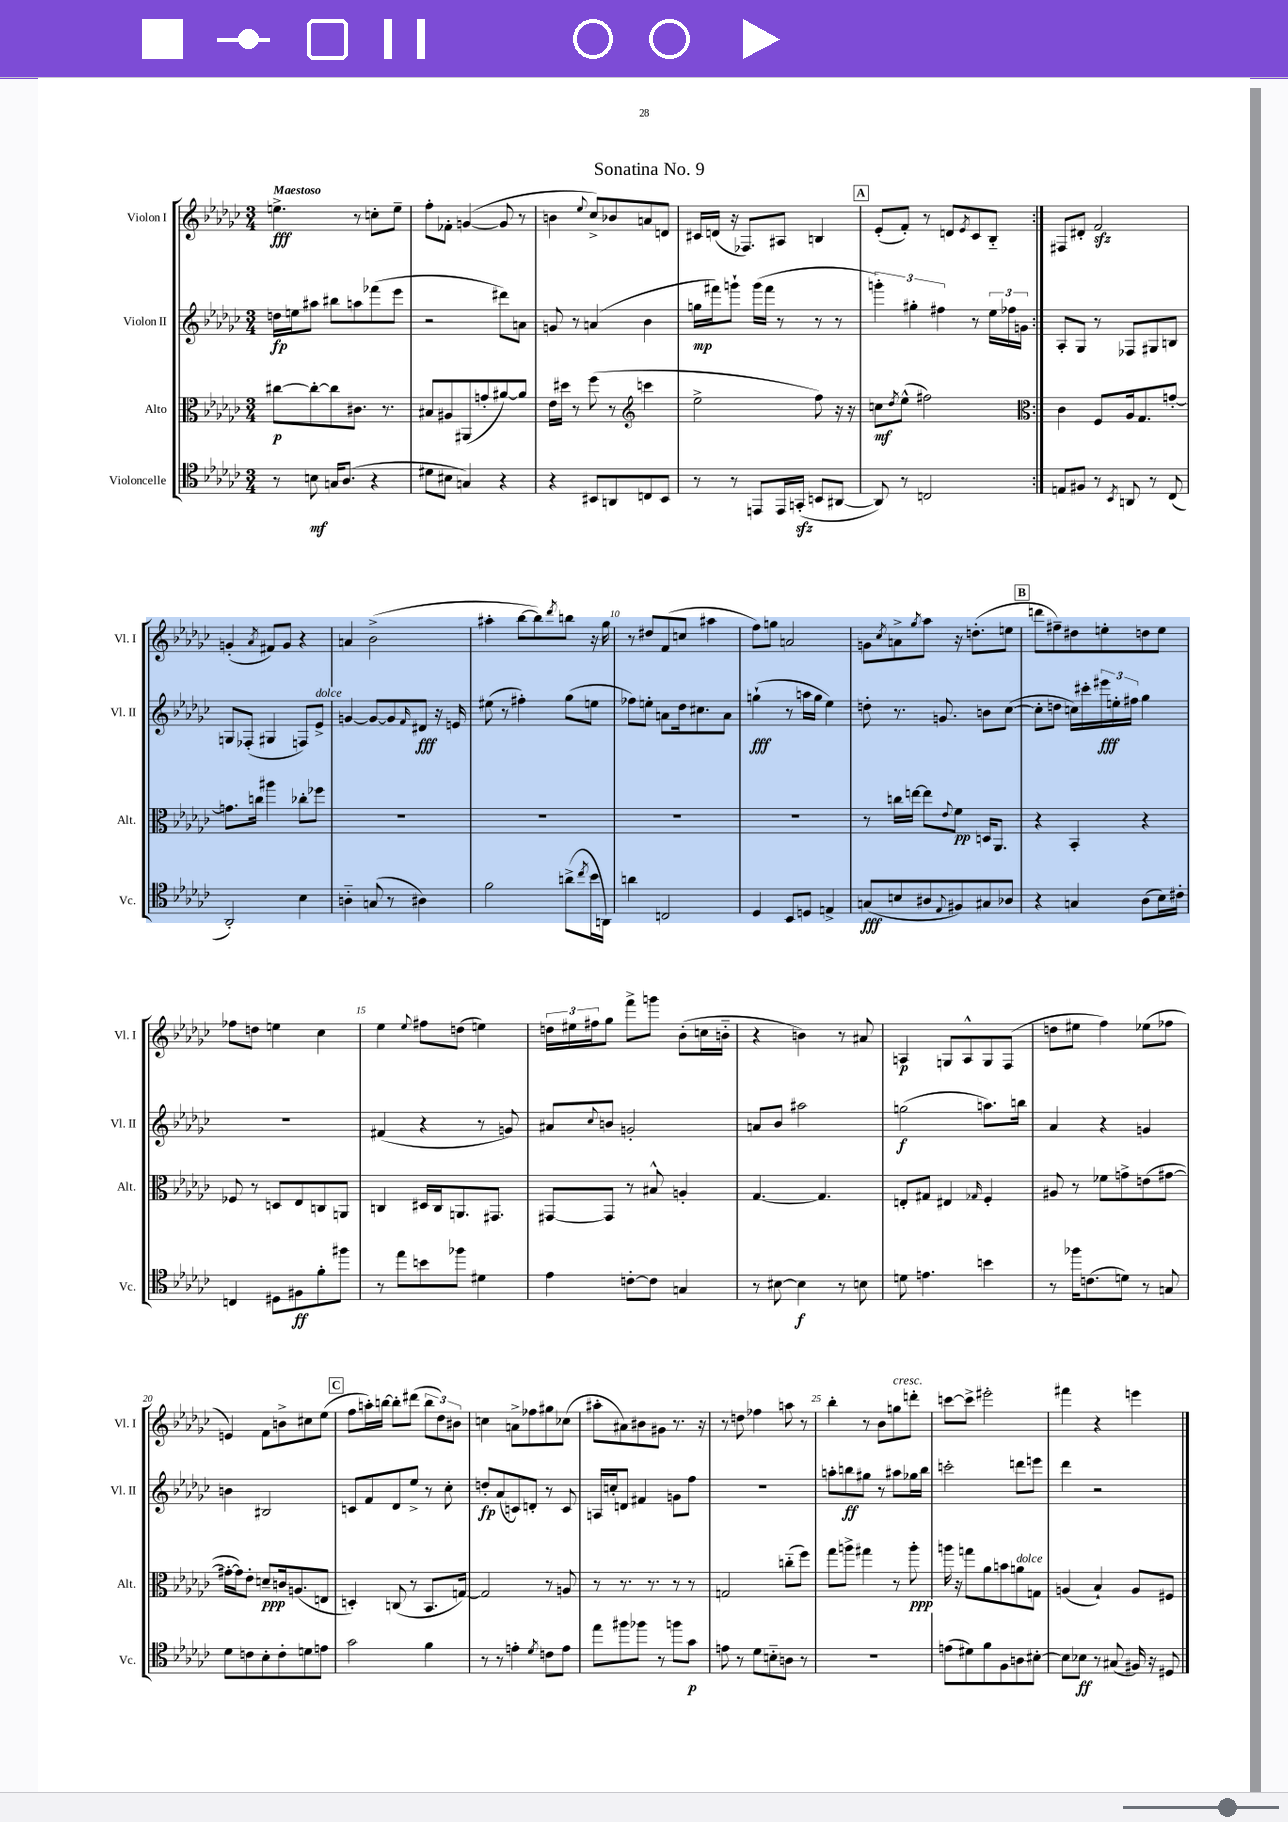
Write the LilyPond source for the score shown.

\header { title = "Sonatina No. 9" }
<<
\new StaffGroup <<
\new Staff = "s0" \with { instrumentName = "Violon I" shortInstrumentName = "Vl. I" } {
    \clef treble \key ges \major \numericTimeSignature \time 3/4 \tempo "Maestoso"
    \repeat volta 2 { e''4.->\fff r8 c''8-. e''8-- |
    f''8-. fes'8-. g'4~( g'8 r8 |
    b'4 \appoggiatura { ees''8 } ces''8->) bes'8 a'8 d'8 |
    cis'16 d'16( r16 fes8.) ais8 b4 |
    \mark \markup { \box "A" } ees'8-.( f'8-.) r8 d'8 \acciaccatura { ees'8 } ces'8 bes8-_ | }
    fis8 dis'8-. f'2\sfz |
    g'4-.( \acciaccatura { aes'8 } fis'8) g'8 r4 |
    a'4 bes'2->( |
    ais''4-. bes''8~ bes''8) \acciaccatura { des'''8 } b''8 r16 ges''16 |
    r8 dis''8 f'8( c''8 ais''4 |
    f''8) g''8 a'2 |
    g'8 \acciaccatura { ces''8 } a'8-> \acciaccatura { ges''8 } aes''8 r16 d''8.-.( e''8 |
    \mark \markup { \box "B" } d'''8 fis''8--) dis''8 e''8-. d''8 e''8 |
    fes''8 d''8 e''4 ces''4 |
    ees''4 \appoggiatura { ees''8 } fis''8 d''8( e''4) |
    \tuplet 3/2 { d''16 eis''16 fis''16 } ges''8 f'''8-> g'''8 bes'8-.( c''16 b'16-_ |
    r4 b'4) r8 ais'8 |
    a4\p g8 a8-^ g8 f8( |
    d''8 eis''8 f''4) ees''8( fes''8 |
    e'4) f'8 b'8-> cis''8 ees''8( |
    \mark \markup { \box "C" } f''8 a''16-.) b''16~ b''8-. dis'''8( \tuplet 3/2 { b''8 des''8) bis'8 } |
    c''4 a'8-> fes''8 gis''8 ces''8( |
    ais''8-. ais'8) bis'8 gis'8 r8. r16 |
    r8 d''8 fes''4 a''8 r8 |
    bes''4-. r8 bes'8 g''8^\markup { \italic "cresc." } d'''8-. |
    c'''8~ c'''8-> eis'''2-. |
    fis'''4 r4 e'''4 \bar "|." |
}
\new Staff = "s1" \with { instrumentName = "Violon II" shortInstrumentName = "Vl. II" } {
    \clef treble \key ges \major \numericTimeSignature \time 3/4
    \repeat volta 2 { d''16\fp e''16 ais''8 bis''8 a''8 fes'''8( ees'''8 |
    r2 dis'''8) a'8 |
    g'8 r8 a'4( bes'4 |
    g''16\mp fis'''16) g'''8-! g'''16( fis'''16 r8 r8 r8 |
    \mark \markup { \box "A" } \tuplet 3/2 { g'''4-.) gis''4-. fis''4 } r8 \tuplet 3/2 { ees''16 fes''16 g'16 } | }
    aes8-. ges8 r8 fes8 gis8 b8 |
    g8 fes8-.( gis4 f8) ees'8->^\markup { \italic "dolce" } |
    g'4~ g'8~ g'8 \grace { f'16 } dis'8\fff r16 e'16 |
    eis''8( r8 fis''4-.) ges''8( e''8 |
    fes''8) e''8-. a'8 des''16 cis''8. a'8 |
    g''4-!\fff( r8 a''16 g''16 ees''4) |
    d''8-. r8. g'8. b'8 ces''8~( |
    \mark \markup { \box "B" } ces''8-. d''8 c''16) cis'''16-. \tuplet 3/2 { eis'''16\fff e''16-. fis''16 } ges''4 |
    R2. |
    fis'4( r4 r8 g'8) |
    ais'8 \appoggiatura { ces''8 } b'8 g'2-. |
    a'8 bes'8 ais''2 |
    g''2\f( a''8.) b''16 |
    aes'4 r4 g'4 |
    b'4 bis2 |
    \mark \markup { \box "C" } c'8 f'8 des'8 ees''8-> r8 ces''8-. |
    d''8-.\fp aes'8( c'8) d'8-. r8 c'8 |
    a16 c''16-. d'8 fis'4 g'8 f''8 |
    R2. |
    a''8-. b''8\ff gis''8 r8 ais''8 ges''16 b''16 |
    c'''2-. d'''8 e'''8 |
    des'''4 r2 \bar "|." |
}
\new Staff = "s2" \with { instrumentName = "Alto" shortInstrumentName = "Alt." } {
    \clef alto \key ges \major \numericTimeSignature \time 3/4
    \repeat volta 2 { cis''8~\p cis''8~-. cis''8 cis'8. r8. |
    bis8 ais8 ais,8( g'8-. ais'8~) ais'8 |
    ees'16 dis''16 r8 f''8( r8 \clef treble c'''4 |
    ees''2-> f''8) r16 r16 |
    \mark \markup { \box "A" } c''8\mf \acciaccatura { des''8 } ees''8-^( fis''2) | }
    \clef alto ces'4 f8 aes16 ges8. g'8~-. |
    g'8. c''16 ais''4 ces''8-. fes''8 |
    R2. |
    R2. |
    R2. |
    R2. |
    r8 c''16 e''16~ e''8 \appoggiatura { ees'8 } f'8\pp d16 aes,8. |
    \mark \markup { \box "B" } r4 bes,4-. r4 |
    fes8 r8 d8 ees8 c8 a,8 |
    c4 dis16 c16 a,8. gis,8. |
    gis,8~ gis,8 r8 bis8-^ a4-. |
    ges4.~ ges4. |
    e8-. gis8 eis4 \grace { ges16 } f4-. |
    ais8 r8 fes'8 g'8-> e'8( gis'8~ |
    gis'16~-. gis'16) ees'8-. d'8--\ppp c'16 a8.( e8 |
    \mark \markup { \box "C" } d4-.) c8( r8 bes,8. g16~) |
    g2 r8 a8 |
    r8 r8. r8. r8 r8 |
    g2 c''8-_( f''8) |
    ges''8 a''8-> gis''4 r8 a''8-.\ppp |
    a''16 r16 g''8 aes'8 b'8 a'8^\markup { \italic "dolce" } g8 |
    a4( bes4-!) a8 fis8 \bar "|." |
}
\new Staff = "s3" \with { instrumentName = "Violoncelle" shortInstrumentName = "Vc." } {
    \clef tenor \key ges \major \numericTimeSignature \time 3/4
    \repeat volta 2 { r8 b8\mf g16 aes8.( r4 |
    dis'8 bis8 g4) r4 |
    r4 bis,8 a,8 c8 bis,8 |
    r8 r8 e,8 e,16 g,16-.\sfz( b,8 ais,8~ |
    \mark \markup { \box "A" } ais,8) r8 c2 | }
    e8 fis8 r8 \acciaccatura { bes,8 } a,8 r8 ces8( |
    aes,2-.) bes4 |
    a4-_ g8( r8 ais4) |
    f'2 a'8->( \acciaccatura { ces''8 } bes'16 a,16) |
    a'4 c2 |
    des4 bes,8 d8 e4-> |
    g8\fff( b8 ais8 \appoggiatura { ees8 } fis8) gis8 aes8 |
    \mark \markup { \box "B" } r4 g4 aes8( bes16) cis'16-. |
    c4 dis8 fis8\ff f'8-. fis''8 |
    r8 ees''8 b'8 fes''8 dis'4 |
    ees'4 c'8~-. c'8 g4 |
    r8 bis8~ bis4\f r8 b8 |
    d'8 e'4. b'4 |
    r8 fes''16 c'8.( d'8) r8 g8 |
    des'8 c'8 bes8-. c'8-. d'8 e'8 |
    \mark \markup { \box "C" } ges'2 f'4 |
    r8 r8 e'4-. \acciaccatura { des'8 } c'8 e'8 |
    ees''8 fis''8 fes''8 r8 f''8 ges'8\p |
    e'8 r8 des'8 b8-_ a8 r8 |
    R2. |
    e'8( dis'8) f'8 f8 a8 bis8~-. |
    bis8 bes8\ff r8 gis8( fis16) r16 dis8 \bar "|." |
}
>>
>>
\layout { \context { \Score \override BarNumber.break-visibility = ##(#f #t #t) barNumberVisibility = #(every-nth-bar-number-visible 5) } }
